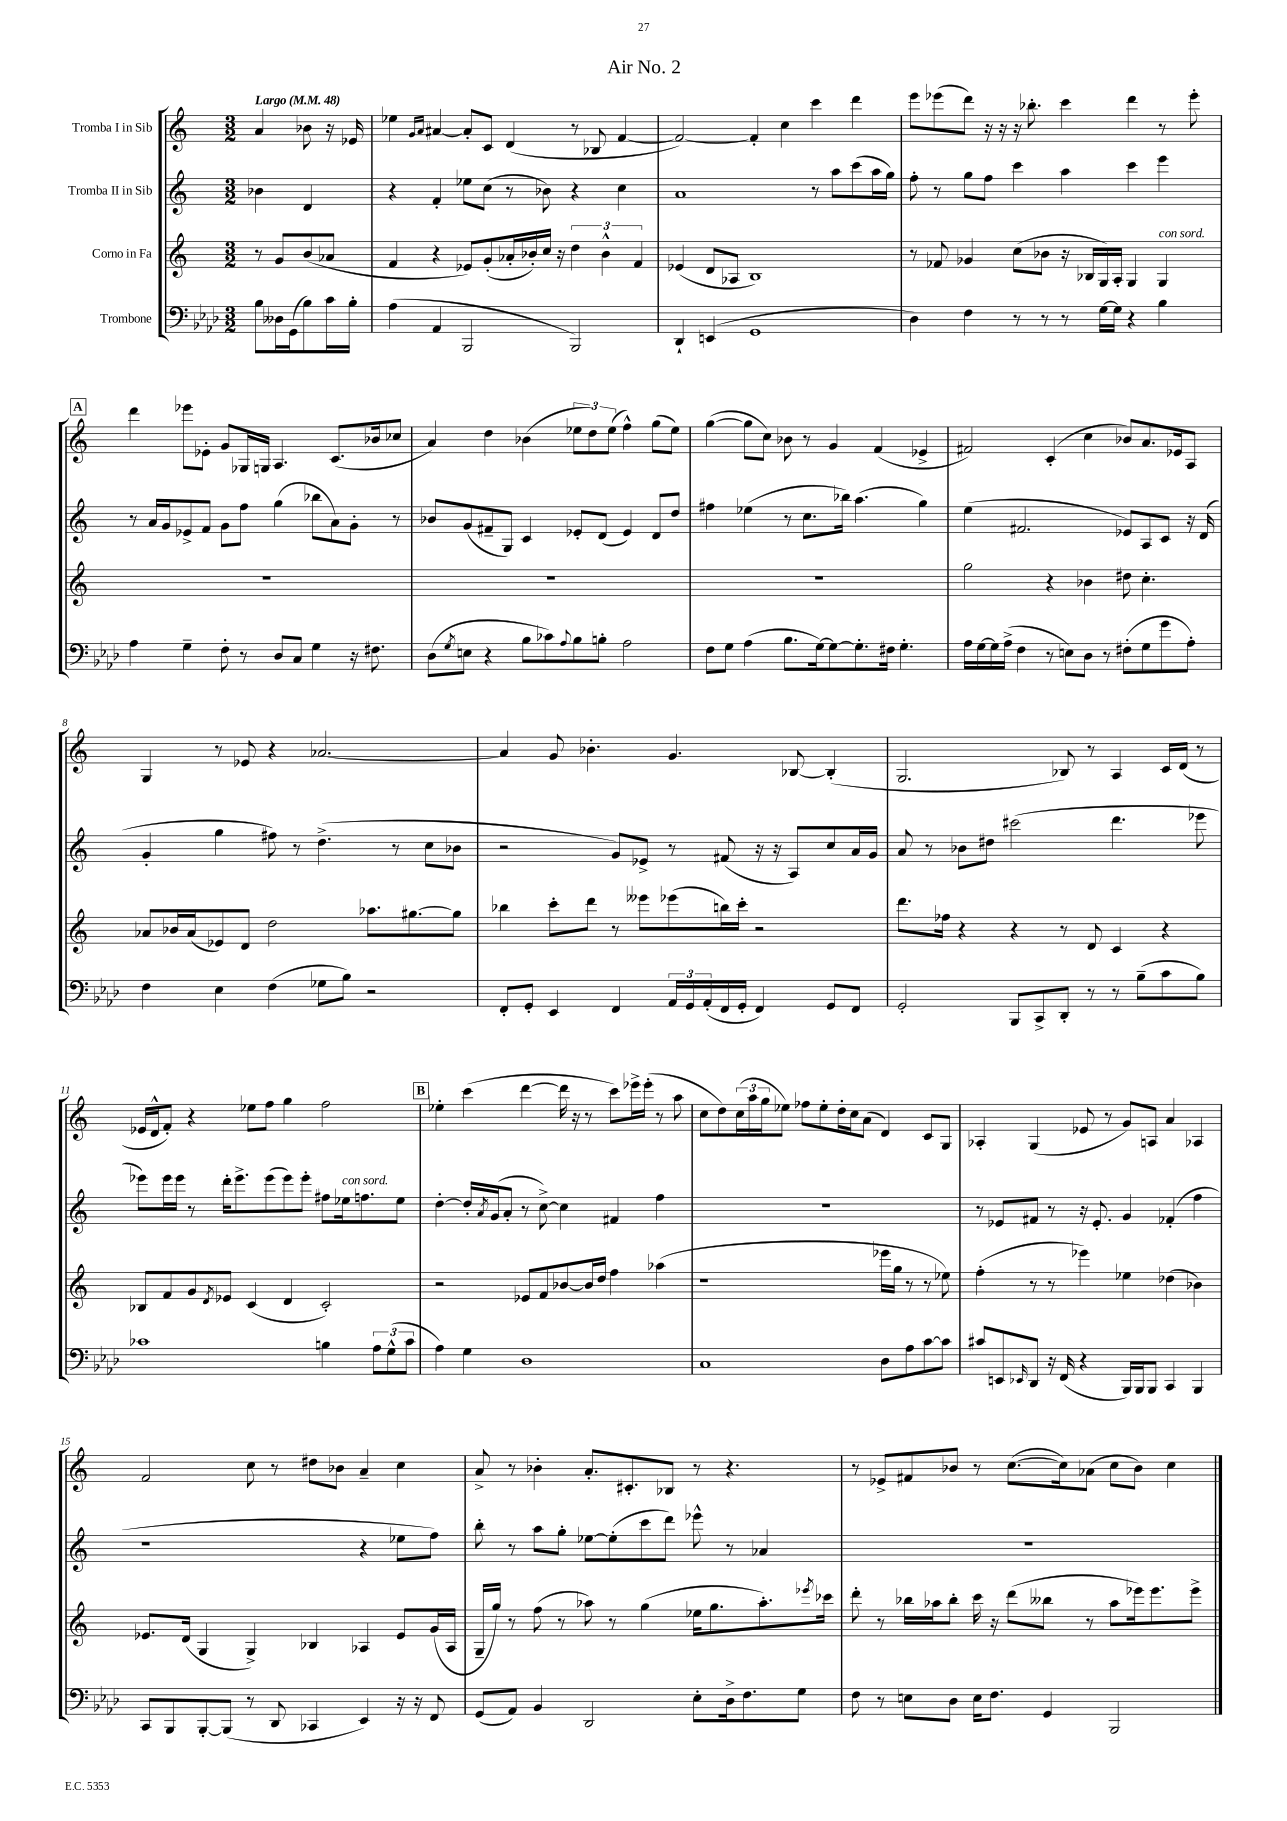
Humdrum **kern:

**kern	**kern	**kern	**kern
*staff4	*staff3	*staff2	*staff1
*clefF4	*clefG2	*clefG2	*clefG2
*k[b-e-a-d-]	*k[]	*k[]	*k[]
*M3/2	*M3/2	*M3/2	*M3/2
*MM48	*MM48	*MM48	*MM48
8B-	8r	4b-	4a
16D--	8g	.	.
(16GG	.	.	.
8B-)	(8b	4d	8b-
16c	8a-	.	16r
16B-'	.	.	16e-
=	=	=	=
(4A-	4f	4r	4ee-
.	.	.	16qqg
.	.	.	16qqa
4AA-	4r	4f'	[4a#
2BBB-	8e-)	8ee-	8a#']
.	(8g'	(8cc	8c
.	16a-'	8r	(4d
.	16b-')	.	.
.	16cc	8b-)	.
.	16r	.	.
2BBB-)	6dd	4r	8r
.	.	.	8B-
.	6b-^^	.	.
.	.	4cc	[4f
.	6f	.	.
=	=	=	=
4DD-`	(4e-	1a	2f_)
(4EE	8d	.	.
.	8A-	.	.
1GG	1B)	.	4f']
.	.	.	4cc
.	.	8r	4ccc
.	.	8aa	.
.	.	(8ccc	4ddd
.	.	16aa	.
.	.	16gg)	.
=	=	=	=
4D-)	8r	8ff'	8eee
.	8f-	8r	(8eee-
4F	4g-	8gg	8ddd)
.	.	8ff	16r
.	.	.	16r
8r	(8cc	4ccc	16r
.	.	.	8.bb-'
8r	8b-	.	.
8r	16r	4aa	4ccc
.	16B-	.	.
[16G	16G)	.	.
16G]	16A'	.	.
4r	4G	4ccc	4ddd
4B-	4G	4eee	8r
.	.	.	8eee-'
=	=	=	=
4A-	1.r	8r	4ddd
.	.	16a	.
.	.	16g	.
4G~	.	8e-^	8eee-
.	.	8f	8e-'
8F'	.	8g	8g
8r	.	8ff	16G-
.	.	.	16G
8D-	.	(4gg	4.A
8C	.	.	.
4G	.	8bb-	.
.	.	8a)	(8.c
16r	.	8g'	.
8.F#	.	.	16b-
.	.	8r	8cc-
=	=	=	=
(8D-	1.r	8b-	4a)
8qG	.	.	.
8E	.	(8g	.
4r	.	8f#~	4dd
.	.	8G)	.
8B-	.	4c	(4b-
8c-)	.	.	.
8qqA-	.	.	.
8B-	.	8e-'	12ee-
.	.	.	12dd)
8B'	.	(8d	.
.	.	.	(12ee-
2A-	.	4e-)	4ff^^)
.	.	8d	(8gg
.	.	8dd	8ee-)
=	=	=	=
8F	1.r	4ff#	([4gg
8G	.	.	.
(4A-	.	(4ee-	8gg]
.	.	.	8cc)
8.B-	.	8r	8b-
.	.	8.cc	8r
[16G)	.	.	.
8G_	.	.	4g
.	.	16bb-)	.
8.G']	.	(4.aa	.
.	.	.	(4f
16F#	.	.	.
4.G'	.	.	.
.	.	4gg)	4e-^
=	=	=	=
16A-	2gg	(4ee	2f#)
[16G	.	.	.
16G]	.	.	.
(16A-^	.	.	.
4F	.	2.f#	.
8r	4r	.	(4c'
8E)	.	.	.
8D-	4b-	.	4cc
8r	.	.	.
(8F#'	8dd#	8e-)	8b-)
8G	4.cc'	8A	8.a
8g	.	8c	.
.	.	.	16e-
8A-')	.	16r	8A
.	.	(16d	.
=	=	=	=
4F	8a-	4g'	4G
.	16b-	.	.
.	(16a-	.	.
4E-	8e-)	4gg	8r
.	8d	.	8e-
(4F	2dd	8ff#)	4r
.	.	8r	.
8G-	.	(4.dd^	[2.a-
8B-)	.	.	.
2r	8.aa-	.	.
.	.	8r	.
.	[8.gg#	.	.
.	.	8cc	.
.	8gg#]	8b-	.
=	=	=	=
8FF'	4bb-	2r	4a-]
8GG'	.	.	.
4EE-	8ccc'	.	8g
.	8ddd	.	4.b-'
4FF	8r	8g)	.
.	8eee--	8e-^	.
24AA-	(8eee-	8r	4.g
24GG	.	.	.
(24AA-'	.	.	.
16FF	16bb)	(8f#	.
16GG'	16ccc'	.	.
4FF)	2r	16r	.
.	.	16r	.
.	.	8A)	[8B-
8GG	.	8cc	(4B-']
8FF	.	16a	.
.	.	16g	.
=	=	=	=
2GG'	8.ddd	8a	2.G
.	.	8r	.
.	16ff-	.	.
.	4r	8b-	.
.	.	8dd#	.
8BBB-	4r	(2ccc#	.
8CC^	.	.	.
8DD-'	8r	.	8B-)
8r	8d	.	8r
8r	4c	4.ddd	4A
(8B-~	.	.	.
8c	4r	.	16c
.	.	.	(16d
8B-)	.	8eee-	8r
=	=	=	=
1c-	8B-	8eee-)	16e-
.	.	.	16d^^
.	8f	16eee-	8f')
.	.	16eee-	.
.	8g	8r	4r
.	8qd	.	.
.	8e-	16ddd'	.
.	.	8.eee-^	.
.	(4c	.	8ee-
.	.	(8eee-	8ff
.	4d	8eee-)	4gg
.	.	8eee-'	.
4B	2c')	8ff#	2ff
.	.	16ee-	.
.	.	8.ff	.
12A-	.	.	.
(12G^^	.	.	.
.	.	8ee-	.
12c-	.	.	.
=	=	=	=
4A-)	2r	[4dd'	4ee-'
4G	.	16dd']	(4ccc
.	.	8qa	.
.	.	(16g	.
.	.	8a'	.
1D-	8e-	8r	[4ddd
.	8f	[8cc^)	.
.	[8b-	4cc]	16ddd]
.	.	.	16r
.	16b-]	.	8r
.	16dd	.	.
.	4ff	4f#	8ccc)
.	.	.	16eee-^
.	.	.	(16eee-'
.	(4aa-	4ff	8r
.	.	.	8aa
=	=	=	=
1C	1r	1.r	8cc
.	.	.	8dd)
.	.	.	(24cc
.	.	.	24aa
.	.	.	24gg
.	.	.	8ee-)
.	.	.	8ff-
.	.	.	8ee-'
.	.	.	16dd'
.	.	.	16cc
.	.	.	(8a
8D-	16eee-	.	4d)
.	16gg	.	.
8A-	8r	.	.
[8c	8r	.	8c
8c]	8ee-)	.	8G
=	=	=	=
8c#	(4ff'	8r	4A-'
8EE	.	8e-	.
16qqEE-	.	.	.
8DD-	8r	8f#	(4G
16r	8r	8r	.
(16FF	.	.	.
4r	4eee-)	16r	8e-
.	.	8.e-'	.
.	.	.	8r
16BBB-)	4ee-	4g	8g)
16BBB-	.	.	.
8BBB-	.	.	8A
4CC	(4dd-	(4f-'	4a
4BBB-	4b-)	4ff	4A-
=	=	=	=
8CC	8.e-	1r	2f
8BBB-	.	.	.
.	(16d	.	.
[8BBB-'	4G	.	.
(8BBB-]	.	.	.
8r	4G^)	.	8cc
8DD-	.	.	8r
4CC-	4B-	.	8dd#
.	.	.	8b-
4EE-)	4A-	4r	4a~
16r	8e-	8ee-	4cc
16r	.	.	.
8FF	(16g	8ff)	.
.	16A-	.	.
=	=	=	=
(8GG	16G~	8bb'	8a^
.	16gg)	.	.
8AA-)	8r	8r	8r
4BB-	(8ff	8aa	4b-'
.	8r	8gg'	.
2DD-	8aa-)	[8ee-	8.a'
.	8r	(8ee-']	.
.	.	.	8.c#'
.	(4gg	8ccc	.
.	.	8ddd)	8B-
8E-'	16ee-	8eee-^^	8r
.	8.gg	.	.
16D-^	.	8r	4.r
8.F	.	.	.
.	8.aa-')	4a-	.
8G	.	.	.
.	8qeee-	.	.
.	16ccc-	.	.
=	=	=	=
8F	8ddd'	1.r	8r
8r	8r	.	8e-^
8E	16bb-	.	8f#
.	16aa-	.	.
8D-	8bb-'	.	8b-
16E	16ccc	.	8r
8.F	16r	.	.
.	(8ddd	.	([8.cc
4GG	8bb--	.	.
.	.	.	16cc])
.	8r	.	(8a-
2BBB-	8aa-	.	8cc
.	16eee-)	.	8b-)
.	8.eee-	.	.
.	.	.	4cc
.	8eee-^	.	.
==	==	==	==
*-	*-	*-	*-
